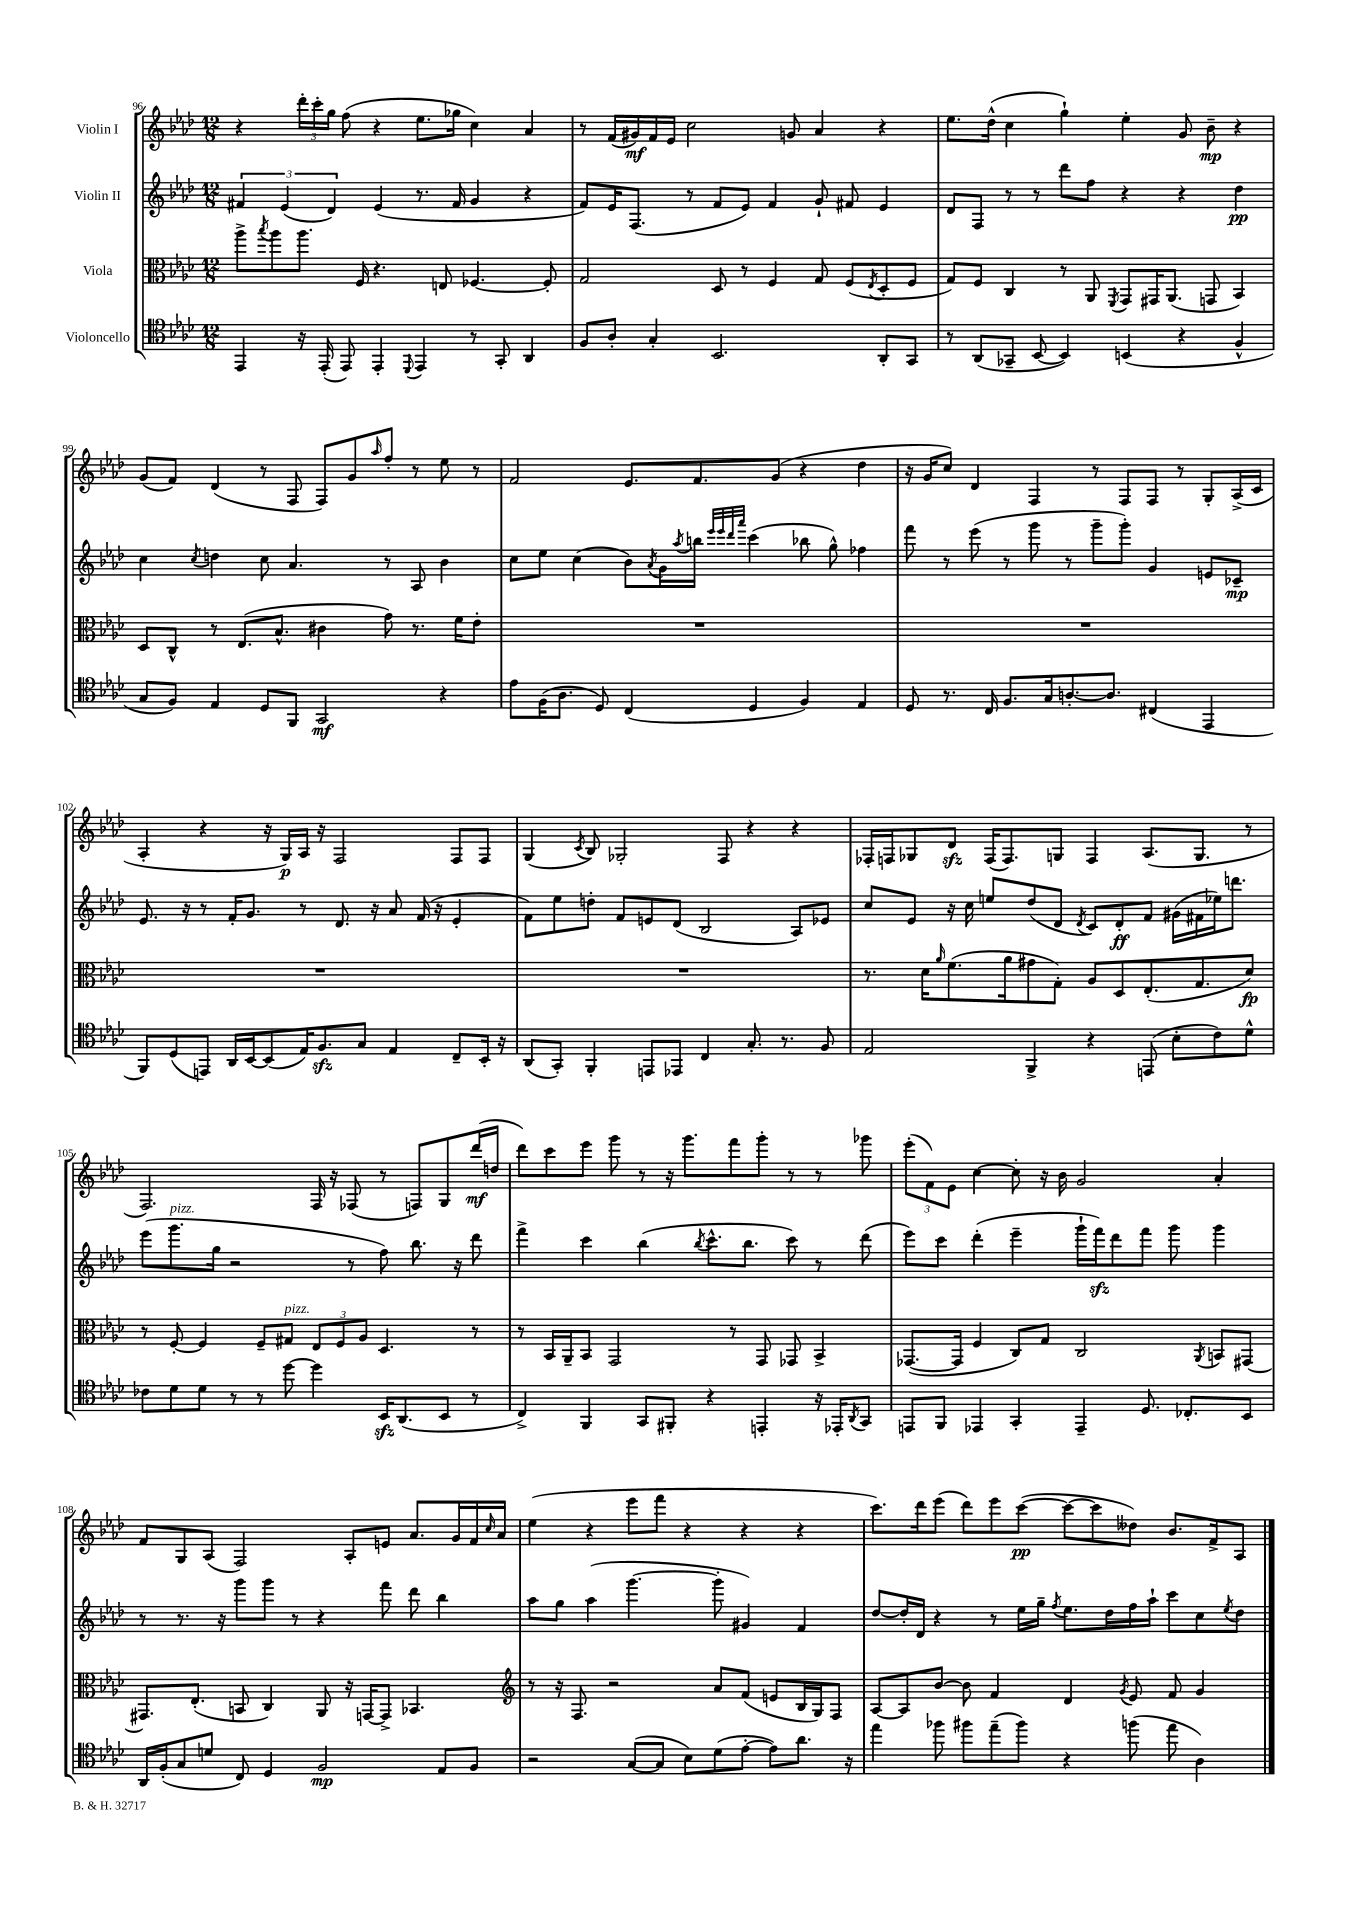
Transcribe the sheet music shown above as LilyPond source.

<<
\new StaffGroup <<
\new Staff = "s0" \with { instrumentName = "Violin I" } {
    \clef treble \key aes \major \numericTimeSignature \time 12/8
    r4 \tuplet 3/2 { des'''16-. c'''16-. g''16 } f''8( r4 ees''8. ges''16 c''4) aes'4 |
    r8 f'16( gis'16\mf) f'16 ees'16 c''2 g'8 aes'4 r4 |
    ees''8. des''16-^( c''4 g''4-!) ees''4-. g'8 bes'8--\mp r4 |
    g'8( f'8) des'4( r8 f8 f8) g'8 \grace { aes''16 } f''8-. r8 ees''8 r8 |
    f'2 ees'8. f'8. g'8( r4 des''4 |
    r16 g'16 c''8) des'4 f4 r8 f8 f8 r8 g8-. aes16->( c'16 |
    aes4-. r4 r16 g16\p) aes16 r16 f2 f8 f8 |
    g4( \acciaccatura { c'8 } bes8) ges2-. f8 r4 r4 |
    fes16-. f16 ges8 des'8\sfz f16( f8.) g8 f4 aes8.( g8. r8 |
    f2.) f16 r16 fes8( r8 f8) g8 des'''16\mf( d''16 |
    des'''8) c'''8 ees'''8 g'''8 r8 r16 g'''8. f'''8 g'''8-. r8 r8 ges'''8 |
    \tuplet 3/2 { ees'''8-.( f'8) ees'8 } c''4~ c''8-. r16 bes'16 g'2 aes'4-. |
    f'8 g8 aes8( f2) aes8-. e'8 aes'8. g'16 f'16 \grace { c''16 } aes'16 |
    ees''4( r4 ees'''8 f'''8 r4 r4 r4 |
    c'''8.) des'''16 ees'''8( des'''8) ees'''8 c'''8~\pp( c'''8~ c'''8 deses''8) bes'8. f'16-> aes8 \bar "|." |
}
\new Staff = "s1" \with { instrumentName = "Violin II" } {
    \clef treble \key aes \major \numericTimeSignature \time 12/8
    \tuplet 3/2 { fis'4 ees'4( des'4) } ees'4( r8. fis'16 g'4 r4 |
    f'8) ees'16 f8.( r8 f'8 ees'8) f'4 g'8-! fis'8 ees'4 |
    des'8 f8 r8 r8 des'''8 f''8 r4 r4 des''4\pp |
    c''4 \acciaccatura { c''8 } d''4 c''8 aes'4. r8 aes8 bes'4 |
    c''8 ees''8 c''4( bes'8) \acciaccatura { aes'8 } g'16 \acciaccatura { aes''8 } b''16 \grace { ees'''32 ees'''32 des'''32 aes'''32 } c'''4( bes''8 g''8-^) fes''4 |
    f'''8 r8 ees'''8( r8 g'''8 r8 g'''8-- g'''8-.) g'4 e'8 ces'8--\mp |
    ees'8. r16 r8 f'16-. g'8. r8 des'8. r16 aes'8 f'16( r16 ees'4-. |
    f'8) ees''8 d''8-. f'8 e'8 des'8( bes2 aes8) ees'8 |
    c''8 ees'8 r16 c''16 e''8 des''8( des'8 \acciaccatura { des'8 } c'8) des'8-.\ff f'8 gis'16( fis'16 ees''16) d'''8. |
    ees'''8( g'''8.^\markup { \italic "pizz." } g''16 r2 r8 f''8) bes''8. r16 des'''8 |
    f'''4-> c'''4 bes''4( \acciaccatura { bes''8 } c'''8.-^ bes''8. c'''8) r8 des'''8( |
    ees'''8) c'''8 des'''4-.( ees'''4-- g'''16-! f'''16\sfz) des'''8 f'''8 g'''8 g'''4 |
    r8 r8. r16 g'''8 g'''8 r8 r4 f'''8 des'''8 bes''4 |
    aes''8 g''8 aes''4( g'''4.~ g'''8-. gis'4) f'4 |
    des''8~ des''16-. des'16 r4 r8 ees''16 g''16-- \acciaccatura { f''8 } ees''8. des''16 f''16 aes''16-! c'''8 c''8 \acciaccatura { ees''8 } des''8 \bar "|." |
}
\new Staff = "s2" \with { instrumentName = "Viola" } {
    \clef alto \key aes \major \numericTimeSignature \time 12/8
    aes''8-> \acciaccatura { bes''8 } aes''8 aes''8. f16 r4. e8 fes4.~ fes8-. |
    g2 des8 r8 f4 g8 f8( \acciaccatura { ees8 } des8-. f8 |
    g8) f8 c4 r8 aes,8 \acciaccatura { f,8 } g,8 gis,16 aes,8.( g,8 bes,4) |
    des8 c8-^ r8 ees8.( bes8.-^ cis'4 g'8) r8. f'16 ees'8-. |
    R1. |
    R1. |
    R1. |
    R1. |
    r8. des'16 \grace { aes'16 } f'8.( aes'16 gis'8 g8-.) aes8 des8 ees8.-.( g8. des'8\fp) |
    r8 f8~-. f4 f8-- gis8^\markup { \italic "pizz." } \tuplet 3/2 { ees8 f8 aes8 } des4. r8 |
    r8 bes,16 aes,16-- bes,8 g,2 r8 g,8 ges,8 bes,4-> |
    ges,8.~( ges,16 f4 c8) g8 c2 \acciaccatura { aes,8 } b,8 gis,8~ |
    gis,8. ees8.-.( b,8 c4) aes,8 r16 g,16~ g,8-> bes,4. |
    \clef treble r8 r16 f8. r2 aes'8 f'8( e'8 bes16 g16) f8 |
    aes8~ aes8 bes'8~ bes'8 f'4 des'4 \acciaccatura { g'8 } ees'8 f'8 g'4 \bar "|." |
}
\new Staff = "s3" \with { instrumentName = "Violoncello" } {
    \clef tenor \key aes \major \numericTimeSignature \time 12/8
    ees,4 r16 ees,16-.( ees,8) ees,4-. \appoggiatura { des,8 } ees,4 r8 g,8-. aes,4 |
    f8 aes8-. g4-. bes,2. aes,8-. g,8 |
    r8 aes,8( ges,8-- bes,8~ bes,4) b,4( r4 f4-^ |
    g8 f8) ees4 des8 f,8 g,2\mf r4 |
    ees'8 f16( aes8. des8) c4( des4 f4) ees4 |
    des8 r8. c16 f8. g16 a8.~-. a8. cis4( ees,4 |
    f,8) des8( e,8) aes,16 bes,16~ bes,8( ees16) f8.\sfz g8 ees4 c8-- bes,16-. r16 |
    aes,8( g,8-.) f,4-. e,8 ees,8 c4 g8.-. r8. f8 |
    ees2 f,4-> r4 e,8( bes8-. c'8) des'8-^ |
    ces'8 des'8 des'8 r8 r8 des''8~ des''4 bes,16\sfz aes,8.( bes,8 r8 |
    c4->) f,4 g,8 fis,8-. r4 e,4-. r16 ees,16-. \acciaccatura { aes,8 } g,8 |
    e,8 f,8 ees,4 g,4-. ees,4-- des8. ces8.-. bes,8 |
    aes,16 f16-.( g8 d'8 c8) des4 f2\mp ees8 f8 |
    r2 g8~( g8 bes8) des'8( ees'8~-. ees'8) aes'8. r16 |
    ees''4 fes''8 fis''8 ees''8--( fis''8) r4 f''8( ees''8 aes4) \bar "|." |
}
>>
>>
\layout { \context { \Score currentBarNumber = #96 } }
